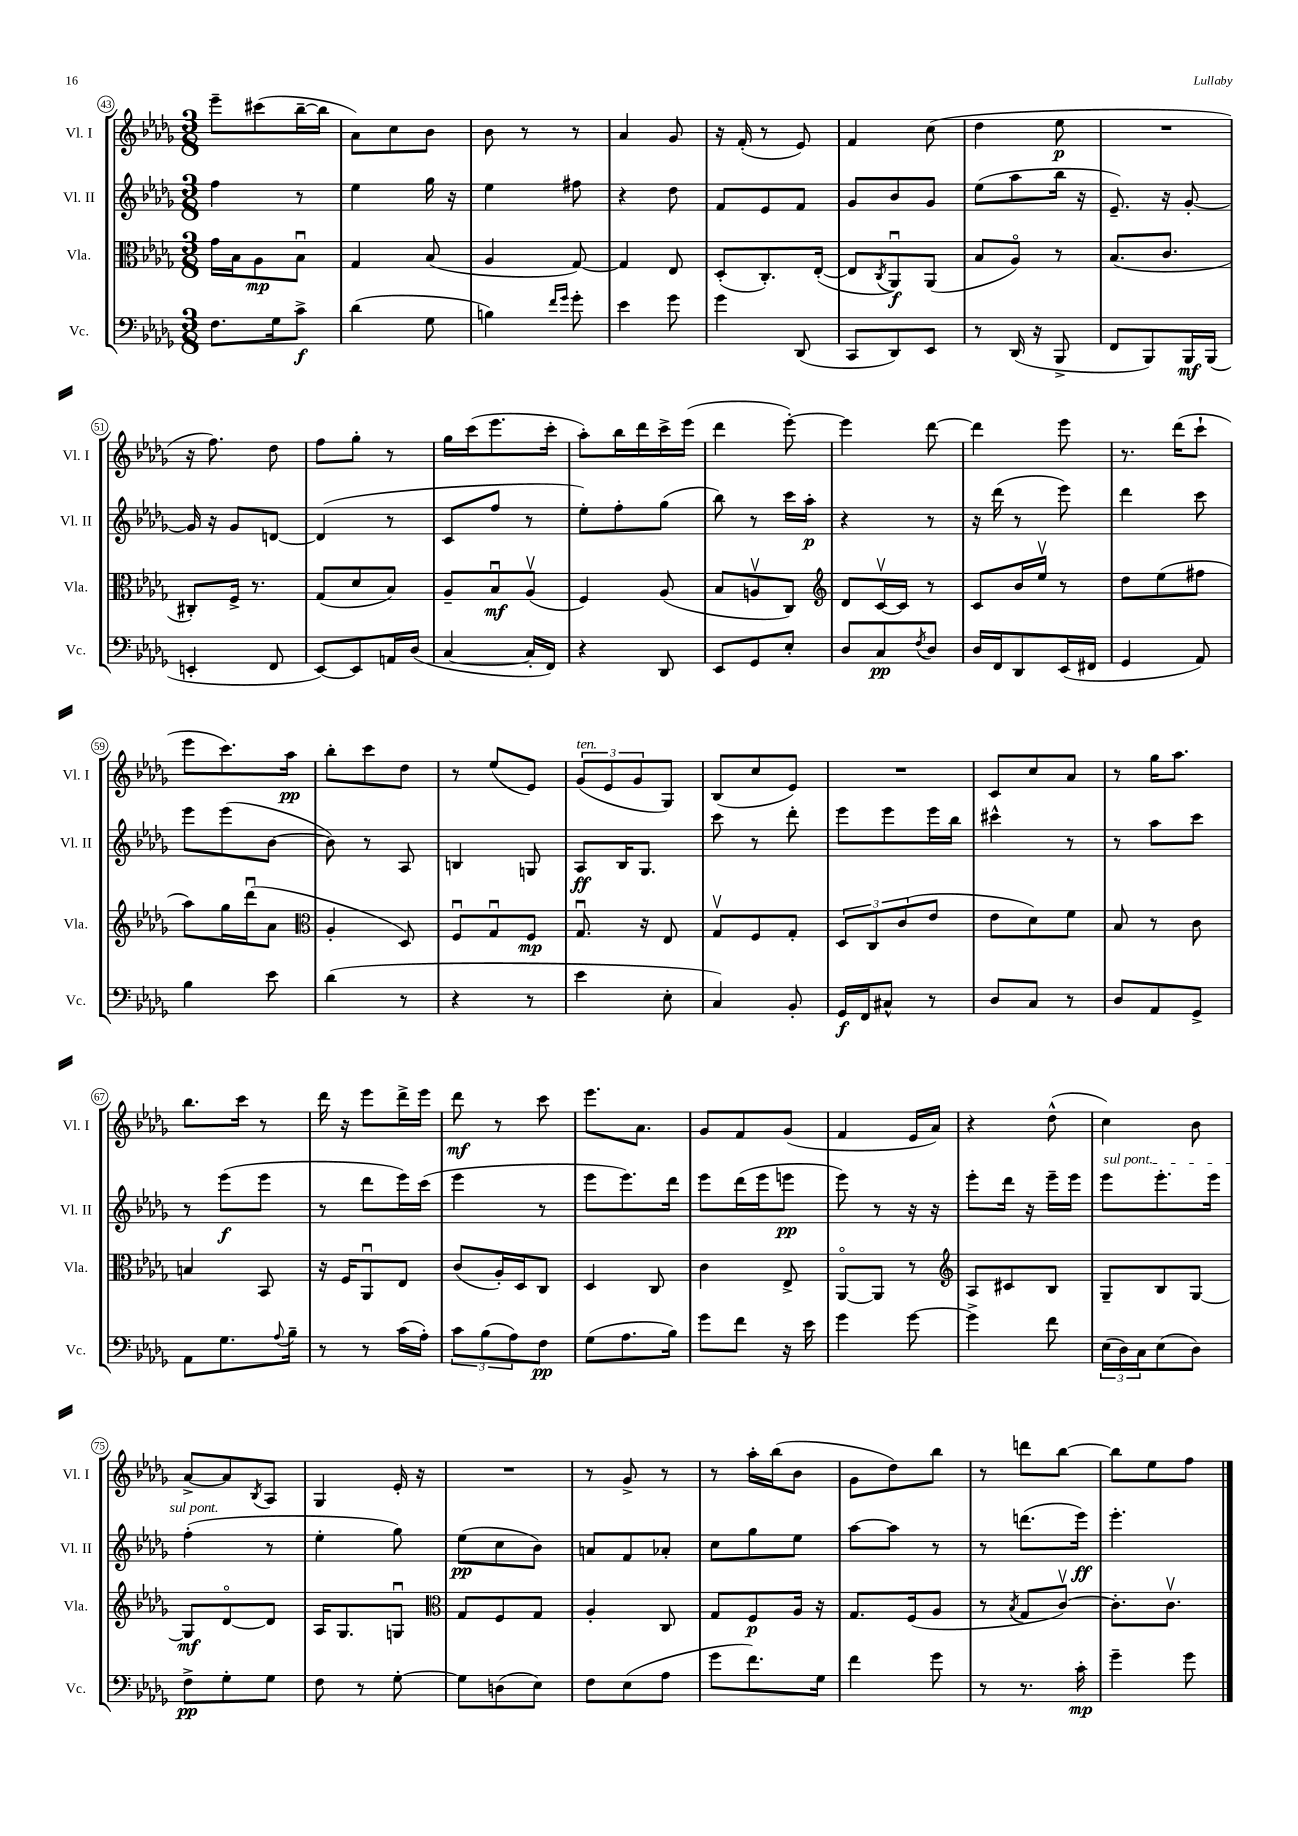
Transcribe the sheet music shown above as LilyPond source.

<<
\new StaffGroup <<
\new Staff = "s0" \with { instrumentName = "Vl. I" shortInstrumentName = "Vl. I" } {
    \clef treble \key des \major \numericTimeSignature \time 3/8
    ees'''8-- cis'''8( bes''16~-- bes''16 |
    aes'8) c''8 bes'8 |
    bes'8 r8 r8 |
    aes'4 ges'8 |
    r16 f'16-.( r8 ees'8) |
    f'4 c''8( |
    des''4 ees''8\p |
    R4. |
    r16 f''8.) des''8 |
    f''8 ges''8-. r8 |
    ges''16 c'''16( ees'''8. c'''16-. |
    aes''8-.) bes''16 des'''16 c'''16-> ees'''16( |
    des'''4 ees'''8~-.) |
    ees'''4 des'''8~ |
    des'''4 ees'''8 |
    r8. des'''16( c'''8-! |
    ees'''8 c'''8.) aes''16\pp |
    bes''8-. c'''8 des''8 |
    r8 ees''8( ees'8) |
    \tuplet 3/2 { ges'8^\markup { \italic "ten." }( ees'8 ges'8 } ges8) |
    bes8( c''8 ees'8) |
    R4. |
    c'8 c''8 aes'8 |
    r8 ges''16 aes''8. |
    bes''8. c'''16 r8 |
    des'''16 r16 ees'''8 des'''16-> ees'''16 |
    des'''8\mf r8 c'''8 |
    ees'''8. aes'8. |
    ges'8 f'8 ges'8( |
    f'4 ees'16 aes'16) |
    r4 des''8-^( |
    c''4) bes'8 |
    aes'8~-> aes'8 \acciaccatura { bes8 } aes8 |
    ges4 ees'16-. r16 |
    R4. |
    r8 ges'8-> r8 |
    r8 aes''16-. bes''16( bes'8 |
    ges'8 des''8) bes''8 |
    r8 d'''8 bes''8~ |
    bes''8 ees''8 f''8 \bar "|." |
}
\new Staff = "s1" \with { instrumentName = "Vl. II" shortInstrumentName = "Vl. II" } {
    \clef treble \key des \major \numericTimeSignature \time 3/8
    f''4 r8 |
    ees''4 ges''16 r16 |
    ees''4 fis''8 |
    r4 des''8 |
    f'8 ees'8 f'8 |
    ges'8 bes'8 ges'8 |
    ees''8( aes''8 bes''16 r16 |
    ees'8.--) r16 ges'8~-. |
    ges'16 r16 ges'8 d'8~ |
    d'4( r8 |
    c'8 f''8 r8 |
    ees''8-.) f''8-. ges''8( |
    bes''8) r8 c'''16 aes''16-.\p |
    r4 r8 |
    r16 des'''16( r8 ees'''8) |
    des'''4 c'''8 |
    ees'''8 ees'''8( bes'8~ |
    bes'8) r8 aes8 |
    b4 g8 |
    aes8\ff bes16 ges8. |
    c'''8 r8 des'''8-. |
    ees'''8 ees'''8 ees'''16 bes''16 |
    cis'''4-^ r8 |
    r8 aes''8 c'''8 |
    r8 ees'''8\f( ees'''8 |
    r8 des'''8 ees'''16) c'''16( |
    ees'''4 r8 |
    ees'''8 ees'''8.) des'''16 |
    ees'''8 des'''16( ees'''16 e'''8\pp |
    ees'''8) r8 r16 r16 |
    ees'''8-. des'''16 r16 ees'''16-- ees'''16 |
    \once \override TextSpanner.bound-details.left.text = \markup { \italic "sul pont." } ees'''8\startTextSpan ees'''8.-. ees'''16 |
    f''4-.\stopTextSpan( r8 |
    ees''4-. ges''8) |
    ees''8\pp( c''8 bes'8) |
    a'8 f'8 aes'8-. |
    c''8 ges''8 ees''8 |
    aes''8~ aes''8 r8 |
    r8 d'''8.( ees'''16\ff) |
    ees'''4.-. \bar "|." |
}
\new Staff = "s2" \with { instrumentName = "Vla." shortInstrumentName = "Vla." } {
    \clef alto \key des \major \numericTimeSignature \time 3/8
    ges'16 bes16 aes8\mp bes8\downbow |
    ges4 bes8( |
    aes4 ges8~) |
    ges4 ees8 |
    des8-.( c8.-.) ees16~-.( |
    ees8 \acciaccatura { c8 } aes,8\downbow\f) aes,8( |
    bes8 aes8\flageolet) r8 |
    bes8.( c'8. |
    cis8-.) f16-> r8. |
    ges8( des'8 bes8) |
    aes8-- bes8\downbow\mf aes8\upbow( |
    f4) aes8( |
    bes8 a8\upbow c8) |
    \clef treble des'8 c'16~\upbow c'16 r8 |
    c'8 bes'16 ees''16\upbow r8 |
    des''8 ees''8( fis''8 |
    aes''8) ges''16 des'''16\downbow( aes'8 |
    \clef alto aes4-. des8) |
    f8\downbow ges8\downbow f8\mp |
    ges8.\downbow r16 ees8 |
    ges8\upbow f8 ges8-. |
    \tuplet 3/2 { des8 c8 c'8( } ees'8 |
    ees'8 des'8) f'8 |
    bes8 r8 c'8 |
    b4 bes,8 |
    r16 f16 aes,8\downbow ees8 |
    c'8( aes16-.) des16 c8 |
    des4 c8 |
    c'4 ees8-> |
    aes,8~\flageolet aes,8 r8 |
    \clef treble aes8 cis'8 bes8 |
    ges8-- bes8 ges8~ |
    ges8\mf des'8~\flageolet des'8 |
    aes16 ges8. g8\downbow |
    \clef alto ges8 f8 ges8 |
    aes4-. c8 |
    ges8 f8\p aes16 r16 |
    ges8. f16( aes8 |
    r8 \acciaccatura { bes8 } ges8 c'8~\upbow) |
    c'8.-. c'8.\upbow \bar "|." |
}
\new Staff = "s3" \with { instrumentName = "Vc." shortInstrumentName = "Vc." } {
    \clef bass \key des \major \numericTimeSignature \time 3/8
    f8. ges16 c'8->\f |
    des'4( ges8 |
    b4) \grace { f'16 ges'16 } ges'8-. |
    ees'4 ges'8 |
    ges'4 des,8( |
    c,8 des,8) ees,8 |
    r8 des,16( r16 bes,,8-> |
    f,8 bes,,8) bes,,16\mf bes,,16( |
    e,4-. f,8 |
    ees,8~) ees,8 a,16 des16( |
    c4~ c16-. f,16) |
    r4 des,8 |
    ees,8 ges,8 ees8-. |
    des8 c8\pp \acciaccatura { f8 } des8 |
    des16 f,16 des,8 ees,16( fis,16 |
    ges,4 aes,8) |
    bes4 ees'8 |
    des'4( r8 |
    r4 r8 |
    ees'4 ees8-. |
    c4) bes,8-. |
    ges,16\f f,16 cis8-^ r8 |
    des8 c8 r8 |
    des8 aes,8 ges,8-> |
    aes,8 ges8. \appoggiatura { aes8 } bes16-- |
    r8 r8 c'16( aes16-.) |
    \tuplet 3/2 { c'8 bes8( aes8) } f8\pp |
    ges8( aes8. bes16) |
    ges'8 f'8 r16 ees'16 |
    ges'4 ges'8~ |
    ges'4-> f'8 |
    \tuplet 3/2 { ees16( des16) c16 } ees8( des8) |
    f8->\pp ges8-. ges8 |
    f8 r8 ges8~-. |
    ges8 d8( ees8) |
    f8 ees8( aes8 |
    ges'8 f'8.) ges16 |
    f'4 ges'8 |
    r8 r8. c'16-.\mp |
    ges'4-- ges'8 \bar "|." |
}
>>
>>
\layout { \context { \Score currentBarNumber = #43 \override BarNumber.stencil = #(make-stencil-circler 0.1 0.3 ly:text-interface::print) } }
